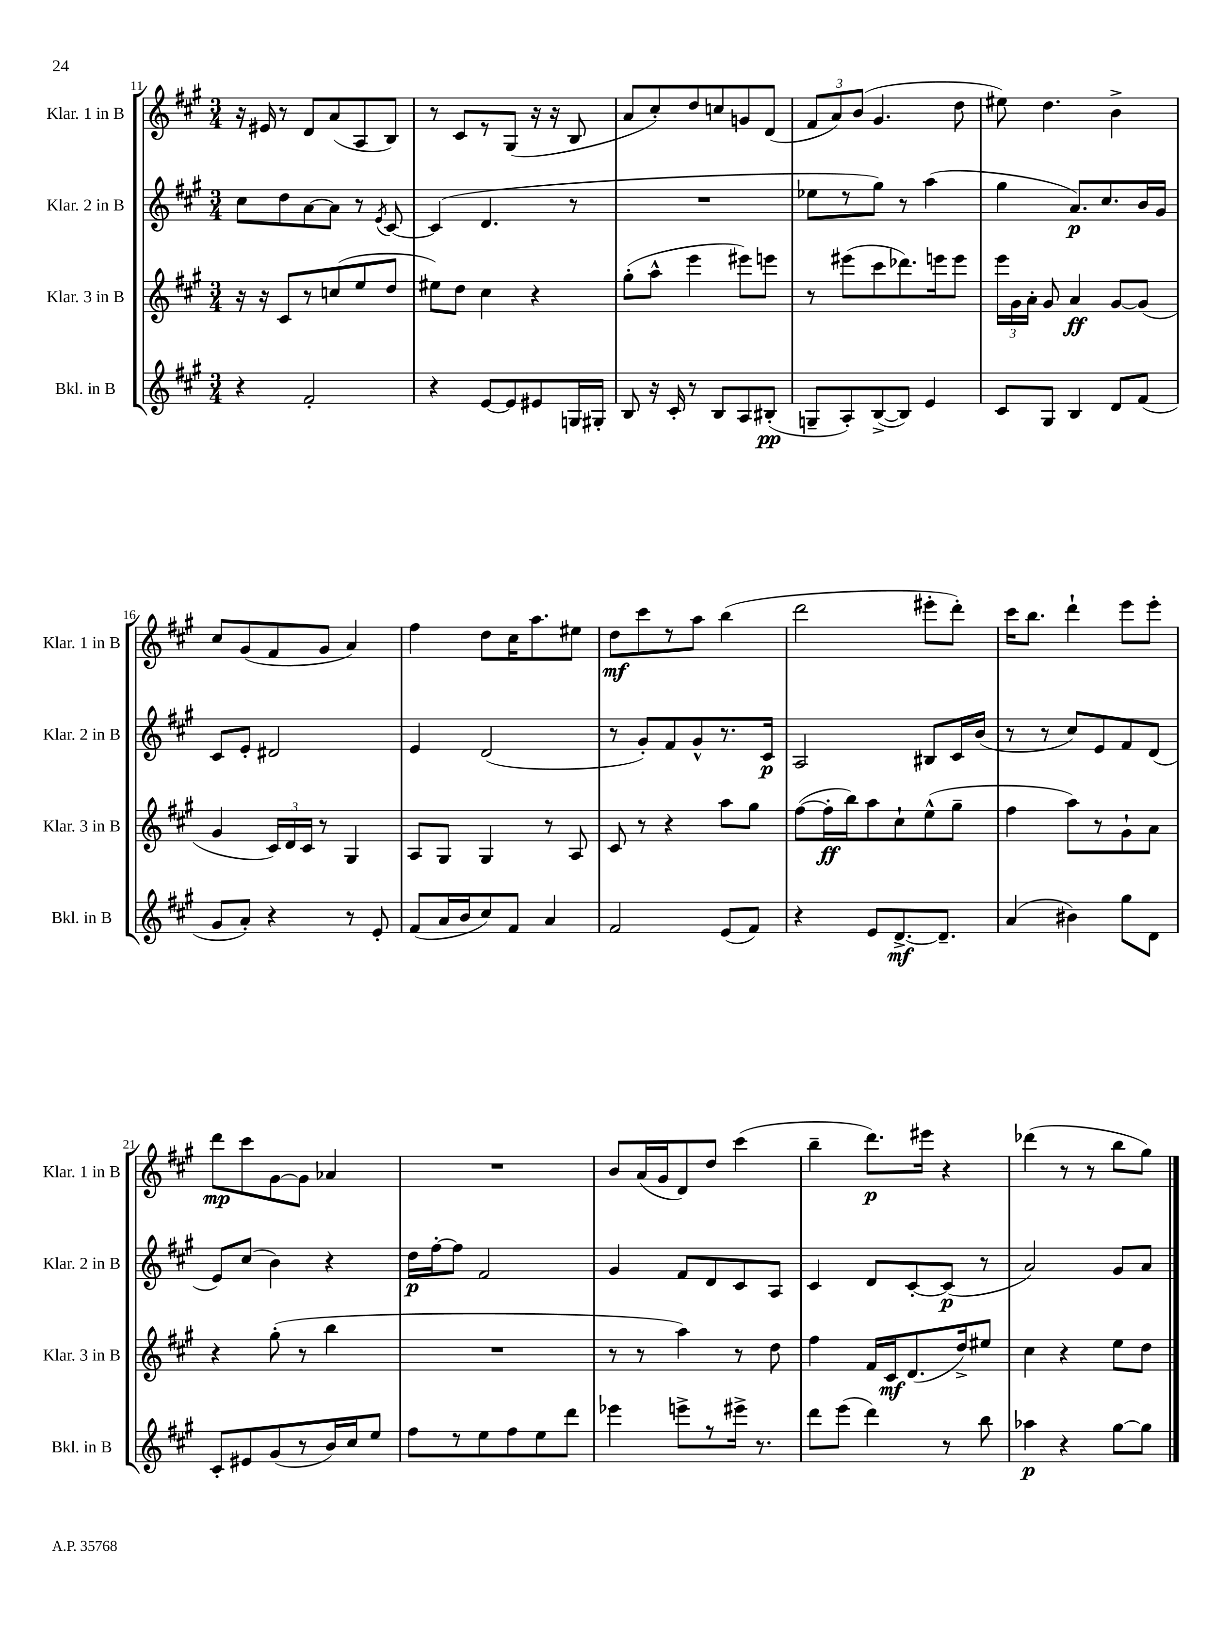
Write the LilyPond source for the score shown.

<<
\new StaffGroup <<
\new Staff = "s0" \with { instrumentName = "Klar. 1 in B" shortInstrumentName = "Klar. 1 in B" } {
    \clef treble \key a \major \numericTimeSignature \time 3/4
    \autoBeamOff r16 eis'16 r8 d'8[ a'8( a8 b8]) |
    r8 cis'8[ r8 gis8]( r16 r16 b8 |
    a'8[ cis''8-.) d''8 c''8 g'8 d'8]( |
    \tuplet 3/2 { fis'8[ a'8) b'8]( } gis'4. d''8 |
    eis''8) d''4. b'4-> |
    cis''8[ gis'8( fis'8 gis'8] a'4) |
    fis''4 d''8[ cis''16 a''8. eis''8] |
    d''8[\mf cis'''8 r8 a''8] b''4( |
    d'''2 eis'''8[-. d'''8]-.) |
    cis'''16[ b''8.] d'''4-! e'''8[ e'''8]-. |
    d'''8[\mp cis'''8 gis'8~ gis'8] aes'4 |
    R2. |
    b'8[ a'16( gis'16 d'8) d''8] cis'''4( |
    b''4-- d'''8.[\p) eis'''16] r4 |
    des'''4( r8 r8 b''8[ gis''8]) \bar "|." |
}
\new Staff = "s1" \with { instrumentName = "Klar. 2 in B" shortInstrumentName = "Klar. 2 in B" } {
    \clef treble \key a \major \numericTimeSignature \time 3/4
    \autoBeamOff cis''8[ d''8 a'8~ a'8] r8 \acciaccatura { e'8 } cis'8~ |
    cis'4( d'4. r8 |
    R2. |
    ees''8[ r8 gis''8]) r8 a''4( |
    gis''4 a'8.[\p) cis''8. b'16 gis'16] |
    cis'8[ e'8]-. dis'2 |
    e'4 d'2( |
    r8 gis'8[-.) fis'8 gis'8-^ r8. cis'16]\p |
    a2 bis8[ cis'16 b'16]( |
    r8 r8 cis''8[) e'8 fis'8 d'8]( |
    e'8[) cis''8]( b'4) r4 |
    d''16[\p fis''16~-. fis''8] fis'2 |
    gis'4 fis'8[ d'8 cis'8 a8] |
    cis'4 d'8[ cis'8~-. cis'8]\p( r8 |
    a'2) gis'8[ a'8] \bar "|." |
}
\new Staff = "s2" \with { instrumentName = "Klar. 3 in B" shortInstrumentName = "Klar. 3 in B" } {
    \clef treble \key a \major \numericTimeSignature \time 3/4
    \autoBeamOff r16 r16 cis'8[ r8 c''8( e''8 d''8] |
    eis''8[) d''8] cis''4 r4 |
    gis''8[-.( a''8]-^ e'''4 eis'''8[) e'''8] |
    r8 eis'''8[( cis'''8 des'''8.) e'''16 e'''8] |
    \tuplet 3/2 { e'''16[ gis'16 a'16]-. } gis'8 a'4\ff gis'8[~ gis'8]( |
    gis'4 \tuplet 3/2 { cis'16[) d'16 cis'16] } r8 gis4 |
    a8[ gis8] gis4 r8 a8 |
    cis'8 r8 r4 a''8[ gis''8] |
    fis''8[~( fis''16-.\ff b''16) a''8 cis''8-! e''8-^( gis''8]-- |
    fis''4 a''8[) r8 gis'8-! a'8] |
    r4 gis''8-.( r8 b''4 |
    R2. |
    r8 r8 a''4) r8 d''8 |
    fis''4 fis'16[ cis'16\mf d'8.( d''16->) eis''8] |
    cis''4 r4 e''8[ d''8] \bar "|." |
}
\new Staff = "s3" \with { instrumentName = "Bkl. in B" shortInstrumentName = "Bkl. in B" } {
    \clef treble \key a \major \numericTimeSignature \time 3/4
    \autoBeamOff r4 fis'2-. |
    r4 e'8[~ e'8 eis'8 g16 gis16]-. |
    b8 r16 cis'16-. r8 b8[ a8 bis8]-.\pp( |
    g8[-- a8-.) b8~->( b8]) e'4 |
    cis'8[ gis8] b4 d'8[ fis'8]( |
    gis'8[ a'8]-.) r4 r8 e'8-. |
    fis'8[( a'16 b'16 cis''8) fis'8] a'4 |
    fis'2 e'8[( fis'8]) |
    r4 e'8[ d'8.~->\mf d'8.]-- |
    a'4( bis'4) gis''8[ d'8] |
    cis'8[-. eis'8 gis'8( r8 b'16) cis''16 e''8] |
    fis''8[ r8 e''8 fis''8 e''8 d'''8] |
    ees'''4 e'''8[-> r8 eis'''16]-> r8. |
    d'''8[ e'''8]( d'''4) r8 b''8 |
    aes''4\p r4 gis''8[~ gis''8] \bar "|." |
}
>>
>>
\layout { \context { \Score currentBarNumber = #11 } }
